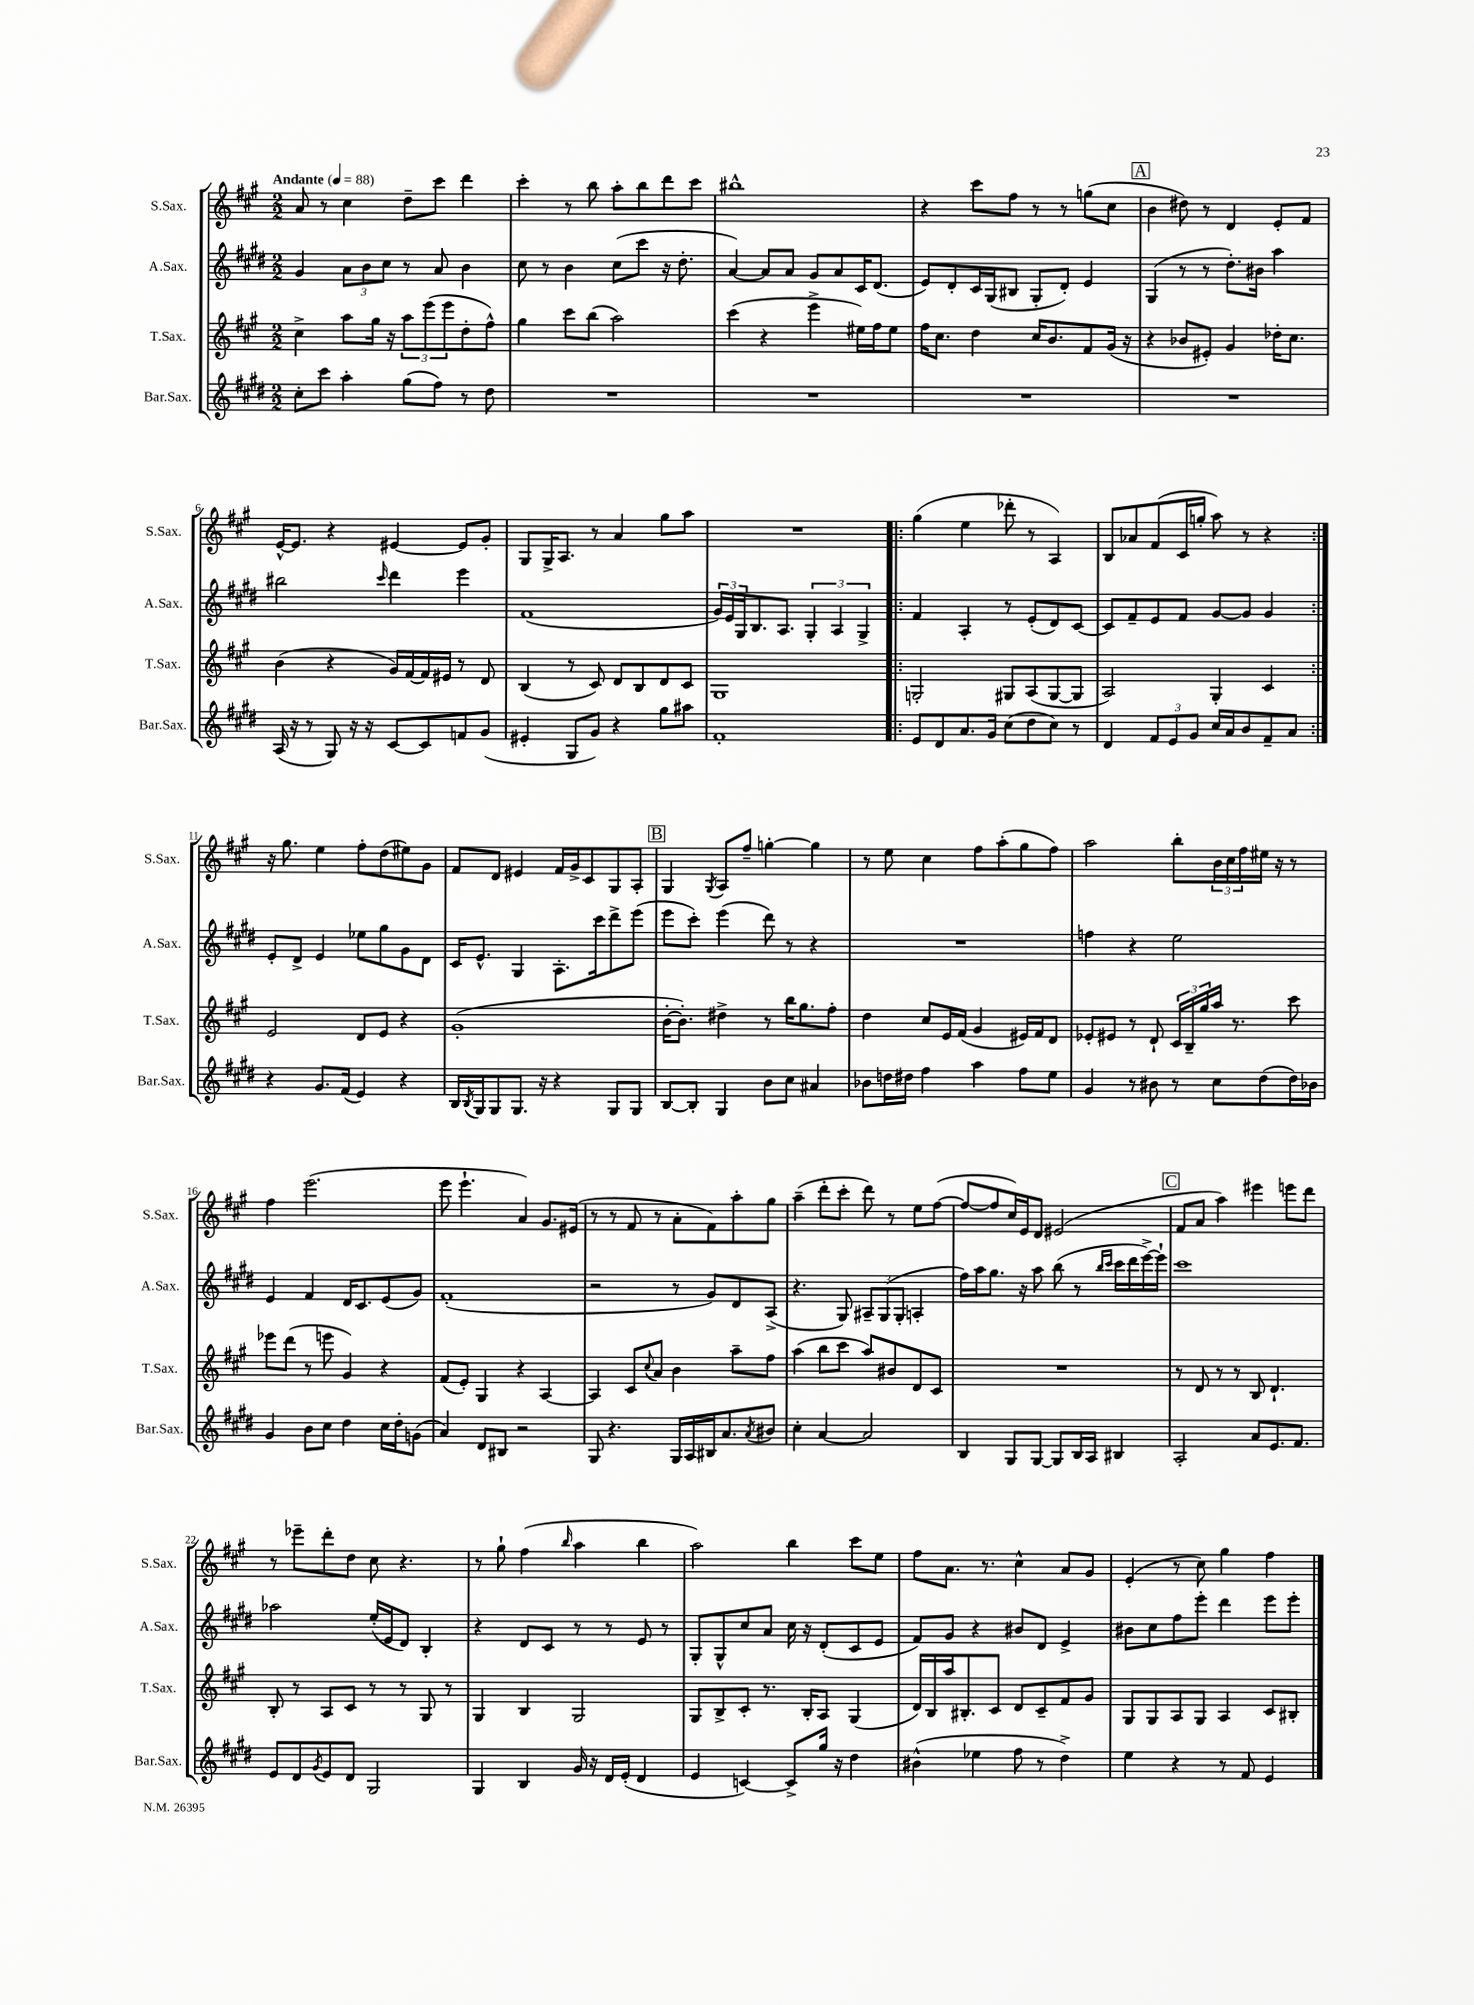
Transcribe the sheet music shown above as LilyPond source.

<<
\new StaffGroup <<
\new Staff = "s0" \with { instrumentName = "S.Sax." shortInstrumentName = "S.Sax." } {
    \clef treble \key a \major \numericTimeSignature \time 2/2 \tempo "Andante" 4 = 88
    a'8 r8 cis''4 d''8-- cis'''8 d'''4 |
    cis'''4-. r8 b''8 a''8-. b''8 d'''8 cis'''8 |
    bis''1-^ |
    r4 cis'''8 fis''8 r8 r8 g''8( cis''8 |
    \mark \markup { \box "A" } b'4 dis''8) r8 d'4 e'8-. fis'8 |
    e'16~-^ e'8. r4 eis'4~ eis'8 gis'8-. |
    gis8 gis16-> a8. r8 a'4 gis''8 a''8 |
    R1 |
    \repeat volta 2 { gis''4( e''4 des'''8-. r8 a4) |
    b8 aes'8 fis'8( cis'16 g''16-. a''8) r8 r4 | }
    r16 gis''8. e''4 fis''8-. d''8( eis''8) gis'8 |
    fis'8 d'8 eis'4 fis'16 gis'16-> cis'8 gis8 a8-. |
    \mark \markup { \box "B" } gis4 \acciaccatura { gis8 } a8 fis''8-- g''4~-. g''4 |
    r8 e''8 cis''4 fis''8 a''8-.( gis''8 fis''8) |
    a''2 b''8-. \tuplet 3/2 { b'16 cis''16 fis''16 } eis''16 r16 r8 |
    fis''4 e'''2.( |
    e'''8 e'''4.-! a'4) gis'8. eis'16( |
    r8 r8 fis'8 r8 a'8-. fis'8) a''8-. gis''8 |
    a''4--( d'''8-. cis'''8-. d'''8) r8 e''8 fis''8~( |
    fis''8~ fis''8 cis''16) e'16 d'8 eis'2( |
    \mark \markup { \box "C" } fis'8 a'8 a''4) eis'''4 e'''8 d'''8 |
    r8 ees'''8-- d'''8-. d''8 cis''8 r4. |
    r8 gis''8-! fis''4( \grace { b''16 } a''4 b''4 |
    a''2) b''4 cis'''8 e''8 |
    fis''8 a'8. r8. cis''4-^ a'8 gis'8 |
    e'4-.( r8 cis''8) gis''4 fis''4 \bar "|." |
}
\new Staff = "s1" \with { instrumentName = "A.Sax." shortInstrumentName = "A.Sax." } {
    \clef treble \key e \major \numericTimeSignature \time 2/2
    gis'4 \tuplet 3/2 { a'8 b'8 cis''8 } r8 a'8 b'4 |
    cis''8 r8 b'4 cis''8( cis'''8 r16 dis''8.-. |
    a'4~) a'8 a'8 gis'8 a'8 cis'16 dis'8.( |
    e'8) dis'8-. cis'16 gis16( bis8 gis8-. dis'8-.) e'4 |
    \mark \markup { \box "A" } gis4( r8 r8 dis''8.-.) bis'16 a''4 |
    bis''2 \grace { cis'''16 } dis'''4 e'''4 |
    fis'1( |
    \tuplet 3/2 { gis'16) e'16 gis16 } b8. a8. \tuplet 3/2 { gis4-. a4 gis4-> } |
    \repeat volta 2 { fis'4 a4-. r8 e'8-.( dis'8) cis'8~ |
    cis'8 fis'8-- e'8 fis'8 gis'8~ gis'8 gis'4 | }
    e'8-. dis'8-> e'4 ees''8 gis''8 gis'8 dis'8 |
    cis'16 e'8.-^ gis4 a8.-. cis'''16 dis'''8-> e'''8( |
    \mark \markup { \box "B" } e'''8 cis'''8-.) e'''4( dis'''8) r8 r4 |
    R1 |
    f''4 r4 e''2 |
    e'4 fis'4 dis'16 cis'8. e'8( gis'8) |
    fis'1-.( |
    r2 r8 gis'8) dis'8 a8->( |
    r4. gis8) \tuplet 3/2 { ais8-- gis8( gis8-. } a4-. |
    fis''16) a''16 gis''8. r16 a''8 b''8( r8 \grace { b''16 cis'''16 } cis'''16 dis'''16 e'''16~->) e'''16-! |
    \mark \markup { \box "C" } cis'''1 |
    aes''2 e''16-.( e'16 dis'8) b4-. |
    r4 dis'8 cis'8 r8 r8 e'8 r8 |
    gis8-. gis8-^ cis''8 a'8 cis''16 r16 dis'8-.( cis'8 e'8 |
    fis'8) gis'8 r4 bis'8 dis'8 e'4-> |
    bis'8 cis''8 fis''8 e'''8-. dis'''4 e'''8 e'''8-. \bar "|." |
}
\new Staff = "s2" \with { instrumentName = "T.Sax." shortInstrumentName = "T.Sax." } {
    \clef treble \key a \major \numericTimeSignature \time 2/2
    cis''4-> a''8 gis''16 r16 \tuplet 3/2 { a''8 e'''8( e'''8 } d''8-. fis''8-^) |
    gis''4 cis'''8 b''8( a''2) |
    cis'''4( r4 e'''4-> eis''16) fis''16 eis''8 |
    fis''16 cis''8. d''4 cis''16 b'8. fis'8 gis'16( r16 |
    \mark \markup { \box "A" } r4 bes'8 eis'8-.) gis'4 des''16-. cis''8. |
    b'4( r4 gis'16) fis'16~ fis'16 eis'16 r8 d'8 |
    b4( r8 cis'8) d'8 b8 d'8 cis'8 |
    gis1 |
    \repeat volta 2 { g2-. gis8 a8( gis8~ gis8 |
    a2) gis4-. cis'4 | }
    e'2 d'8 e'8 r4 |
    gis'1-.( |
    \mark \markup { \box "B" } b'16~-. b'8.-.) dis''4-> r8 b''16 gis''8. fis''8-. |
    d''4 cis''8 e'16 fis'16( gis'4 eis'16) fis'16 d'8 |
    ees'8-. eis'8 r8 d'8-! \tuplet 3/2 { cis'16 b16-- gis''16 } a''16 r8. cis'''8 |
    ees'''8 d'''8( r8 e'''8 gis'4) r4 |
    fis'8( e'8-.) gis4 r4 a4~ |
    a4 cis'8 \appoggiatura { cis''8 } a'8 b'4 a''8-- fis''8 |
    a''4( b''8 cis'''8 a''8) bis'8 d'8 cis'8 |
    R1 |
    \mark \markup { \box "C" } r8 d'8 r8 r8 b8 d'4.-! |
    b8-. r8 a8 cis'8 r8 r8 gis8 r8 |
    gis4 b4 gis2 |
    gis8 b8-> cis'8-. r8. b16-. a8 gis4( |
    d'16) b16 a''16 bis8.-. cis'8 d'8 cis'8-- fis'8 gis'8 |
    gis8 gis8 a8 gis8 a4 cis'8 bis8-. \bar "|." |
}
\new Staff = "s3" \with { instrumentName = "Bar.Sax." shortInstrumentName = "Bar.Sax." } {
    \clef treble \key e \major \numericTimeSignature \time 2/2
    cis''8-. cis'''8 a''4-. gis''8( fis''8) r8 dis''8 |
    R1 |
    R1 |
    R1 |
    \mark \markup { \box "A" } R1 |
    a16( r16 r8 gis8) r16 r16 cis'8~ cis'8 f'8 gis'8( |
    eis'4-. gis8 gis'8) r4 gis''8 ais''8 |
    fis'1-. |
    \repeat volta 2 { e'8 dis'8 a'8. gis'16 cis''8( dis''8 cis''8) r8 |
    dis'4 \tuplet 3/2 { fis'8 e'8 gis'8 } cis''16 a'16 b'8 fis'8-- a'8 | }
    r4 gis'8. fis'16( e'4) r4 |
    b16 \acciaccatura { b8 } gis16 gis8 gis8. r16 r4 gis8 gis8 |
    \mark \markup { \box "B" } b8~ b8-. gis4 b'8 cis''8 ais'4 |
    bes'8 d''16 dis''16 fis''4 a''4 fis''8 e''8 |
    gis'4 r8 bis'8 r8 cis''8 dis''8( dis''16) bes'16 |
    gis'4 b'8 cis''8 dis''4 cis''16 dis''16-. g'8( |
    a'4) dis'8 bis8 r2 |
    gis8 r4. gis16 a16 bis16 a'8. \acciaccatura { a'8 } bis'8 |
    cis''4-. a'4~ a'2 |
    b4 gis8 gis8~ gis8 b16 a16 bis4 |
    \mark \markup { \box "C" } a2-. a'8 e'8. fis'8. |
    e'8 dis'8 \acciaccatura { gis'8 } e'8 dis'8 gis2 |
    gis4 b4 gis'16 r16 dis'16 e'16-.( dis'4 |
    e'4 c'4~) c'8-> gis''16 r16 dis''4 |
    bis'4-^( ees''4 fis''8 r8 dis''4->) |
    e''4 r4 r8 fis'8 e'4 \bar "|." |
}
>>
>>
